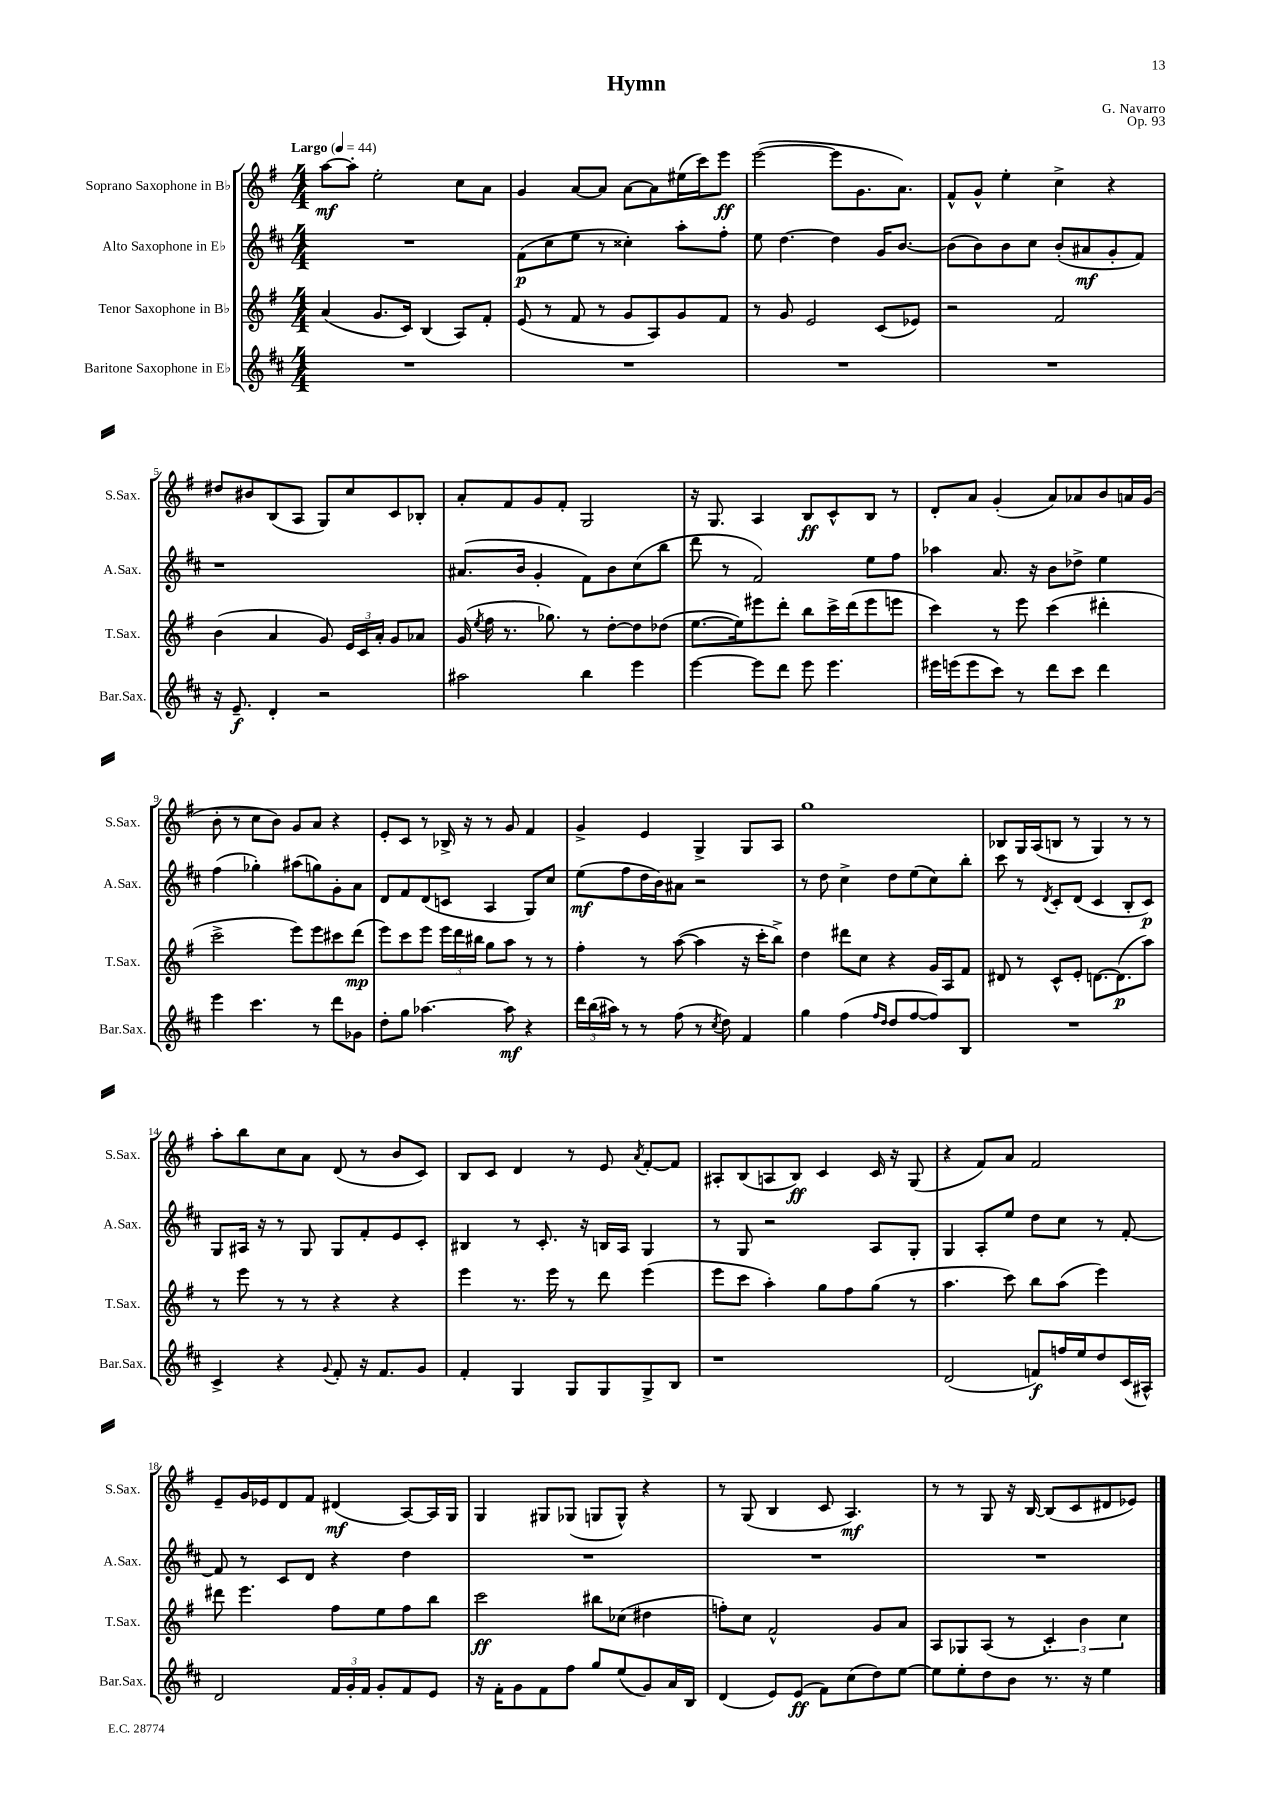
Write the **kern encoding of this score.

**kern	**kern	**kern	**kern
*staff4	*staff3	*staff2	*staff1
*clefG2	*clefG2	*clefG2	*clefG2
*k[f#c#]	*k[f#]	*k[f#c#]	*k[f#]
*M4/4	*M4/4	*M4/4	*M4/4
*MM44	*MM44	*MM44	*MM44
1r	(4a	1r	[8aa
.	.	.	8aa']
.	8.g	.	2ee'
.	16c)	.	.
.	(4B	.	.
.	8A)	.	8cc
.	8f#'	.	8a
=	=	=	=
1r	(8e	(8f#	4g
.	8r	8cc#	.
.	8f#	8ee	[8a
.	8r	8r	8a]
.	8g	4cc##')	[8a
.	8A)	.	8a]
.	8g	8aa'	(16ee#
.	.	.	16ccc)
.	8f#	8ff#'	8eee
=	=	=	=
1r	8r	8ee	([2eee
.	8g	[4.dd	.
.	2e	.	.
.	.	4dd]	8eee]
.	.	.	8.g
.	(8c	16g	.
.	.	[8.b	8.a)
.	8e-)	.	.
=	=	=	=
1r	2r	(8b]	8f#^^
.	.	8b)	8g^^
.	.	8b	4ee'
.	.	8cc#	.
.	2f#	(8b'	4cc^
.	.	8a#	.
.	.	8g'	4r
.	.	8f#)	.
=	=	=	=
16r	(4b	1r	8dd#
8.e~	.	.	.
.	.	.	8b#
4d'	4a	.	(8B
.	.	.	8A
2r	8g)	.	8G)
.	24e	.	8cc
.	24c	.	.
.	24a'	.	.
.	8g	.	8c
.	8a-	.	8B-'
=	=	=	=
2aa#	(16g	(8.a#	8a'
.	8qee	.	.
.	16ff#	.	.
.	8.r	.	8f#
.	.	16b	.
.	.	4g'	8g
.	8.gg-)	.	.
.	.	.	8f#'
4bb	8r	8f#)	2G
.	[8dd'	8b	.
4eee	8dd]	(8cc#	.
.	(8dd-	8bb	.
=	=	=	=
[4eee	[8.ee	8ddd	16r
.	.	.	8.G
.	.	8r	.
.	16ee])	.	.
8eee]	8eee#	2f#)	4A
8ddd	8ddd'	.	.
8eee	8bb	.	8B
4.eee	16ccc^	.	8c^^
.	(16ddd	.	.
.	8eee#	8ee	8B
.	8eee	8ff#	8r
=	=	=	=
16eee#	4ccc)	4aa-	8d'
(16eee	.	.	.
8eee	.	.	8a
8ccc#)	8r	8.a	(4g'
8r	8eee	.	.
.	.	16r	.
8ddd	(4ccc	8b	8a)
8ccc#	.	8dd-^	8a-
4ddd	4ddd#'	4ee	8b
.	.	.	16a
.	.	.	(16g
=	=	=	=
4eee	2ccc^	(4ff#	8b'
.	.	.	8r
4.ccc#	.	4gg-')	8cc
.	.	.	8b)
.	8eee)	(8aa#	8g
8r	8eee	8gg)	8a
8ddd	8ccc#	8g'	4r
8g-	(8ddd	8a	.
=	=	=	=
8dd'	8eee)	8d	8e'
8gg	8ccc	8f#	8c
[4.aa-	8eee	(8d	8r
.	24eee	8c	16B-^
.	24ddd	.	.
.	.	.	16r
.	24bb#	.	.
.	8gg	4A	8r
8aa-]	8aa	.	8g
4r	8r	8G)	4f#
.	8r	8cc#	.
=	=	=	=
24ddd	4ff#'	(8ee	4g^
(24bb	.	.	.
24aa#)	.	.	.
8r	.	8ff#	.
8r	8r	16dd	4e
.	.	16b)	.
(8ff#	([8aa	8a#	.
8r	4aa]	2r	4G^
8qcc#	.	.	.
8dd)	.	.	.
4f#	16r	.	8G
.	16ccc'	.	.
.	8bb^)	.	8A
=	=	=	=
4gg	4dd	8r	1gg
.	.	8dd	.
(4ff#	8ddd#	4cc#^	.
.	8cc	.	.
16qqff#	.	.	.
16qqdd	.	.	.
8dd	4r	8dd	.
[8ff#	.	(8ee	.
8ff#])	16g	8cc#)	.
.	16A	.	.
8B	8f#	8bb'	.
=	=	=	=
1r	8d#	8ccc#	8B-
.	8r	8r	16G
.	.	.	(16A
.	.	8qd	.
.	8c^^	8c#'	8B
.	8e'	(8d	8r
.	[8.d	4c#	4G)
.	(8.d]	.	.
.	.	8B'	8r
.	8aa)	8c#)	8r
=	=	=	=
4c#^	8r	8G	8aa'
.	8eee	16A#	8bb
.	.	16r	.
4r	8r	8r	8cc
.	8r	8G	8a
8qqg	.	.	.
8f#'	4r	8G	(8d
16r	.	8f#'	8r
8.f#	.	.	.
.	4r	8e	8b
8g	.	8c#'	8c)
=	=	=	=
4f#'	4eee	4B#	8B
.	.	.	8c
4G	8.r	8r	4d
.	.	8.c#'	.
.	16eee	.	.
8G	8r	.	8r
.	.	16r	.
8G	8ddd	16B	8e
.	.	16A	.
.	.	.	8qa
8G^	(4eee	4G	[8f#'
8B	.	.	8f#]
=	=	=	=
1r	8eee	8r	8A#'
.	8ccc	8G	(8B
.	4aa')	2r	8A
.	.	.	8B)
.	8gg	.	4c
.	8ff#	.	.
.	(8gg	8A	16c
.	.	.	16r
.	8r	8G'	(8G
=	=	=	=
(2d	4.aa	4G	4r
.	.	8A'	8f#)
.	8ccc)	8ee	8a
8f)	8bb	8dd	2f#
16ff	(8aa	8cc#	.
16ee	.	.	.
8dd	4eee)	8r	.
(16c#	.	[8f#'	.
16A#^^)	.	.	.
=	=	=	=
2d	8ddd#	8f#]	8e~
.	4.eee	8r	16g
.	.	.	16e-
.	.	8c#	8d
.	.	8d	8f#
24f#	8ff#	4r	(4d#
24g'	.	.	.
24f#	.	.	.
8g'	8ee	.	.
8f#	8ff#	4dd	[8A)
8e	8bb	.	16A]
.	.	.	16G
=	=	=	=
16r	2ccc	1r	4G
16f#'	.	.	.
8g	.	.	.
8f#	.	.	8G#
8ff#	.	.	(8G-
8gg	8bb#	.	8G
(8ee	(8cc-	.	8G^^)
8g)	4dd#	.	4r
16a	.	.	.
16B	.	.	.
=	=	=	=
(4d	8ff')	1r	8r
.	8cc	.	(8G
8e)	2f#^^	.	4B
(8e	.	.	.
8f#)	.	.	8c
(8cc#	.	.	4.A)
8dd)	8g	.	.
[8ee	8a	.	.
=	=	=	=
8ee]	8A	1r	8r
8ee'	8G-	.	8r
8dd	(8A	.	8G
8b	8r	.	16r
.	.	.	[16B
8.r	6c')	.	(8B]
.	.	.	8c
.	6b	.	.
16r	.	.	.
4ee	.	.	8d#
.	6cc	.	.
.	.	.	8e-)
==	==	==	==
*-	*-	*-	*-
